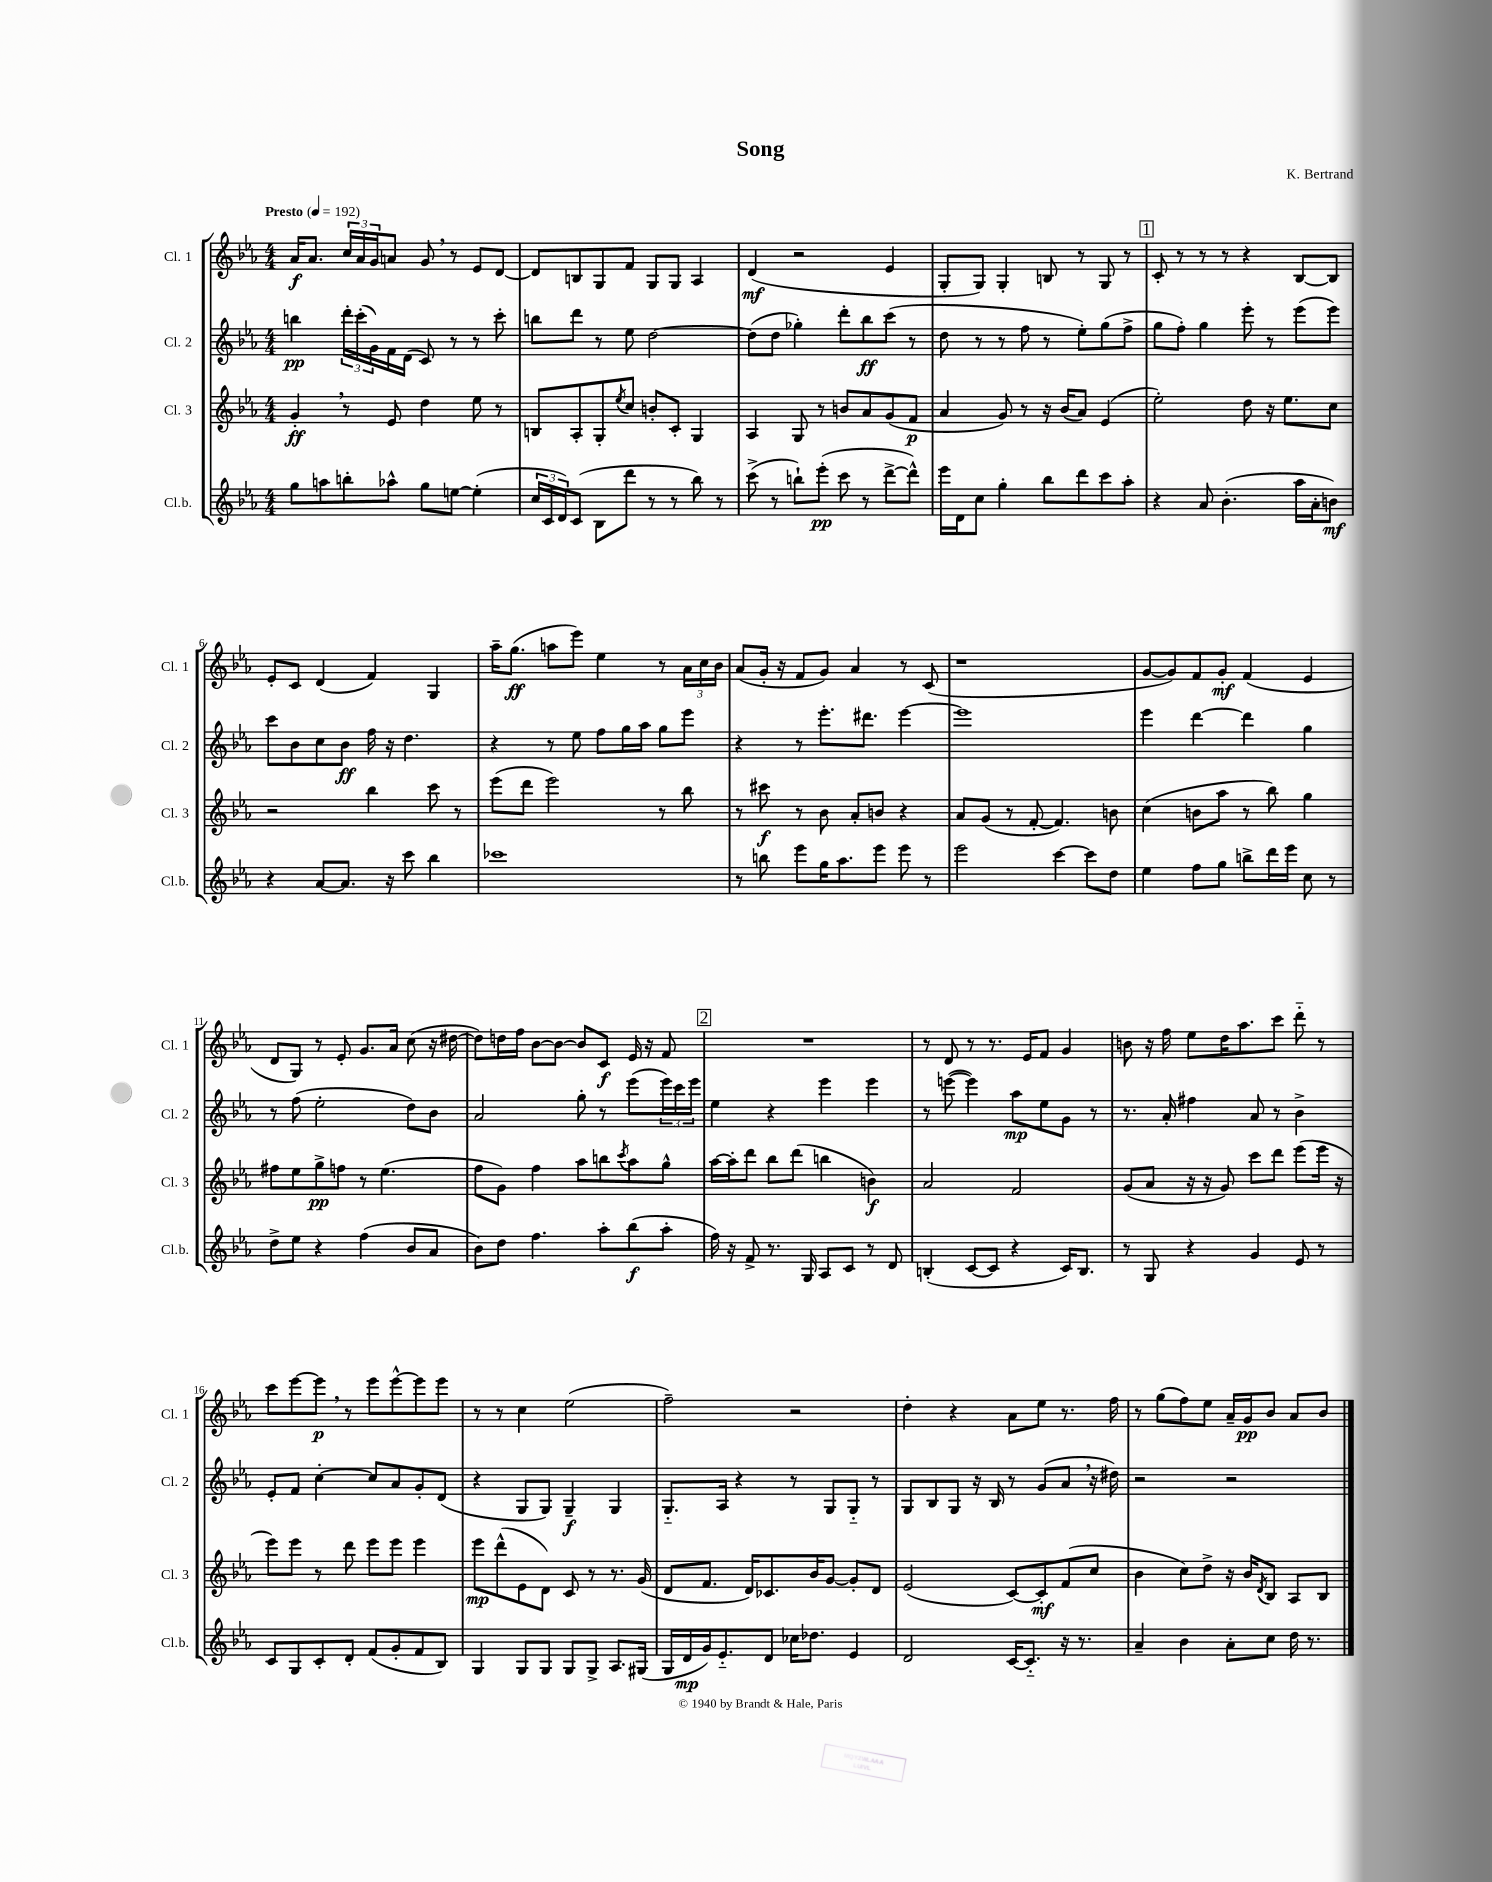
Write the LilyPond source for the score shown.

\header { title = "Song" composer = "K. Bertrand" }
<<
\new StaffGroup <<
\new Staff = "s0" \with { instrumentName = "Cl. 1" shortInstrumentName = "Cl. 1" } {
    \clef treble \key ees \major \numericTimeSignature \time 4/4 \tempo "Presto" 4 = 192
    aes'16\f aes'8. \tuplet 3/2 { c''16 aes'16 g'16 } a'8 g'8 \breathe r8 ees'8 d'8~ |
    d'8 b8 g8 f'8 g8 g8 aes4 |
    d'4\mf( r2 ees'4 |
    g8-. g8) g4-. b8 r8 g8 r8 |
    \mark \markup { \box "1" } c'8-. r8 r8 r8 r4 bes8~ bes8 |
    ees'8-. c'8 d'4( f'4) g4 |
    aes''16-- g''8.\ff( a''8 ees'''8) ees''4 r8 \tuplet 3/2 { aes'16 c''16 bes'16 } |
    aes'8( g'16-. r16 f'8 g'8) aes'4 r8 c'8( |
    r1 |
    g'8~ g'8) f'8 g'8-.\mf f'4( ees'4 |
    d'8 g8) r8 ees'8-. g'8. aes'16 c''8( r16 dis''16~ |
    dis''8) d''16 f''16 bes'8~ bes'8~ bes'8 c'8\f ees'16 r16 f'8 |
    \mark \markup { \box "2" } R1 |
    r8 d'8 r8 r8. ees'16 f'8 g'4 |
    b'8 r16 f''16 ees''8 d''16 aes''8. c'''8 d'''8-_ r8 |
    c'''8 ees'''8~ ees'''8\p \breathe r8 ees'''8 ees'''8~-^ ees'''8 ees'''8 |
    r8 r8 c''4 ees''2( |
    f''2--) r2 |
    d''4-. r4 aes'8 ees''8 r8. f''16 |
    r8 g''8( f''8) ees''8 aes'16-- g'16\pp bes'8 aes'8 bes'8 \bar "|." |
}
\new Staff = "s1" \with { instrumentName = "Cl. 2" shortInstrumentName = "Cl. 2" } {
    \clef treble \key ees \major \numericTimeSignature \time 4/4
    b''4\pp \tuplet 3/2 { d'''16-. c'''16-.( g'16) } f'16 d'16( c'8) r8 r8 c'''8-. |
    b''8 d'''8 r8 ees''8 d''2~ |
    d''8( d''8 ges''4-.) d'''8-. bes''8\ff c'''8( r8 |
    d''8 r8 r8 f''8 r8 ees''8-.) g''8( f''8-> |
    \mark \markup { \box "1" } g''8 f''8-.) g''4 ees'''8-. r8 ees'''8( ees'''8) |
    c'''8 bes'8 c''8 bes'8\ff f''16 r16 d''4. |
    r4 r8 ees''8 f''8 g''16 aes''16 g''8 ees'''8 |
    r4 r8 ees'''8.-. dis'''8. ees'''4~ |
    ees'''1 |
    ees'''4 d'''4~ d'''4 g''4 |
    r8 f''8( ees''2-. d''8) bes'8 |
    aes'2 g''8-. r8 ees'''8( \tuplet 3/2 { ees'''16) c'''16 ees'''16 } |
    \mark \markup { \box "2" } ees''4 r4 ees'''4 ees'''4 |
    r8 e'''8~( e'''4) aes''8\mp ees''8 g'8 r8 |
    r8. aes'16-. fis''4 aes'8 r8 bes'4-> |
    ees'8-. f'8 c''4~-. c''8 aes'8 g'8-. d'8( |
    r4 g8 g8) g4--\f g4 |
    g8.-_ aes16 r4 r8 g8 g8-_ r8 |
    g8 bes8 g8 r16 bes16 r8 g'8( aes'8 \breathe r16 dis''16) |
    r2 r2 \bar "|." |
}
\new Staff = "s2" \with { instrumentName = "Cl. 3" shortInstrumentName = "Cl. 3" } {
    \clef treble \key ees \major \numericTimeSignature \time 4/4
    g'4-.\ff \breathe r8 ees'8 d''4 ees''8 r8 |
    b8 aes8-. g8-. \acciaccatura { ees''8 } c''8 b'8-. c'8-. g4 |
    aes4 g8 r8 b'8 aes'8 g'8( f'8\p |
    aes'4 g'8) r8 r16 bes'16( aes'8) ees'4( |
    \mark \markup { \box "1" } ees''2-.) d''8 r16 ees''8. c''8 |
    r2 bes''4 c'''8 r8 |
    ees'''8( d'''8 ees'''2) r8 bes''8 |
    r8 cis'''8\f r8 bes'8 aes'8-. b'8 r4 |
    aes'8 g'8( r8 f'8~-. f'4.) b'8 |
    c''4( b'8 aes''8 r8 bes''8) g''4 |
    fis''8 ees''8 g''8->\pp f''8 r8 ees''4.( |
    f''8 g'8) f''4 aes''8 b''8 \acciaccatura { c'''8 } aes''8 g''8-^ |
    \mark \markup { \box "2" } aes''16~ aes''16-. d'''8 bes''8 d'''8( b''4 b'4\f) |
    aes'2 f'2 |
    g'8( aes'8 r16 r16 g'8) c'''8 d'''8 ees'''8( ees'''16 r16 |
    ees'''8) ees'''8 r8 d'''8 ees'''8 ees'''8 ees'''4 |
    ees'''8\mp d'''8-^( ees'8 d'8) c'8 r8 r8. g'16( |
    d'8 f'8. d'16) ces'8. bes'16 g'8~ g'8-. d'8 |
    ees'2( c'8~) c'8-.\mf f'8( c''8 |
    bes'4 c''8) d''8-> r16 bes'16 \acciaccatura { d'8 } bes8 aes8 bes8 \bar "|." |
}
\new Staff = "s3" \with { instrumentName = "Cl.b." shortInstrumentName = "Cl.b." } {
    \clef treble \key ees \major \numericTimeSignature \time 4/4
    g''8 a''8 b''8-. aes''8-^ g''8 e''8~ e''4-.( |
    \tuplet 3/2 { c''16 c'16 d'16) } c'8( bes8 d'''8 r8 r8 bes''8) r8 |
    c'''8->( r8 b''8-!) ees'''8-.\pp( c'''8 r8 d'''8~-> d'''8-^) |
    ees'''16 d'16 c''8 g''4-. bes''8 d'''8 c'''8 aes''8-. |
    \mark \markup { \box "1" } r4 aes'8 bes'4.-.( aes''16 aes'16-. b'8\mf) |
    r4 aes'8~ aes'8. r16 c'''8 bes''4 |
    ces'''1 |
    r8 b''8 ees'''8 g''16 aes''8. ees'''8 ees'''8 r8 |
    ees'''2 c'''4~ c'''8 d''8 |
    ees''4 f''8 g''8 b''8-> d'''16 ees'''16 c''8 r8 |
    d''8-> ees''8 r4 f''4( bes'8 aes'8 |
    bes'8) d''8 f''4. aes''8-. bes''8\f( aes''8-. |
    \mark \markup { \box "2" } f''16) r16 f'8-> r8. g16 aes8 c'8 r8 d'8 |
    b4-.( c'8~ c'8 r4 c'16) b8. |
    r8 g8 r4 g'4 ees'8 r8 |
    c'8 g8 c'8-. d'8-. f'8( g'8-. f'8 bes8) |
    g4 g8 g8 g8 g8-> aes8. gis16( |
    g16 d'16\mp g'16) ees'8.-_ d'8 ces''16 des''8. ees'4 |
    d'2 c'16~ c'8.-_ r16 r8. |
    aes'4-- bes'4 aes'8-. c''8 d''16 r8. \bar "|." |
}
>>
>>
